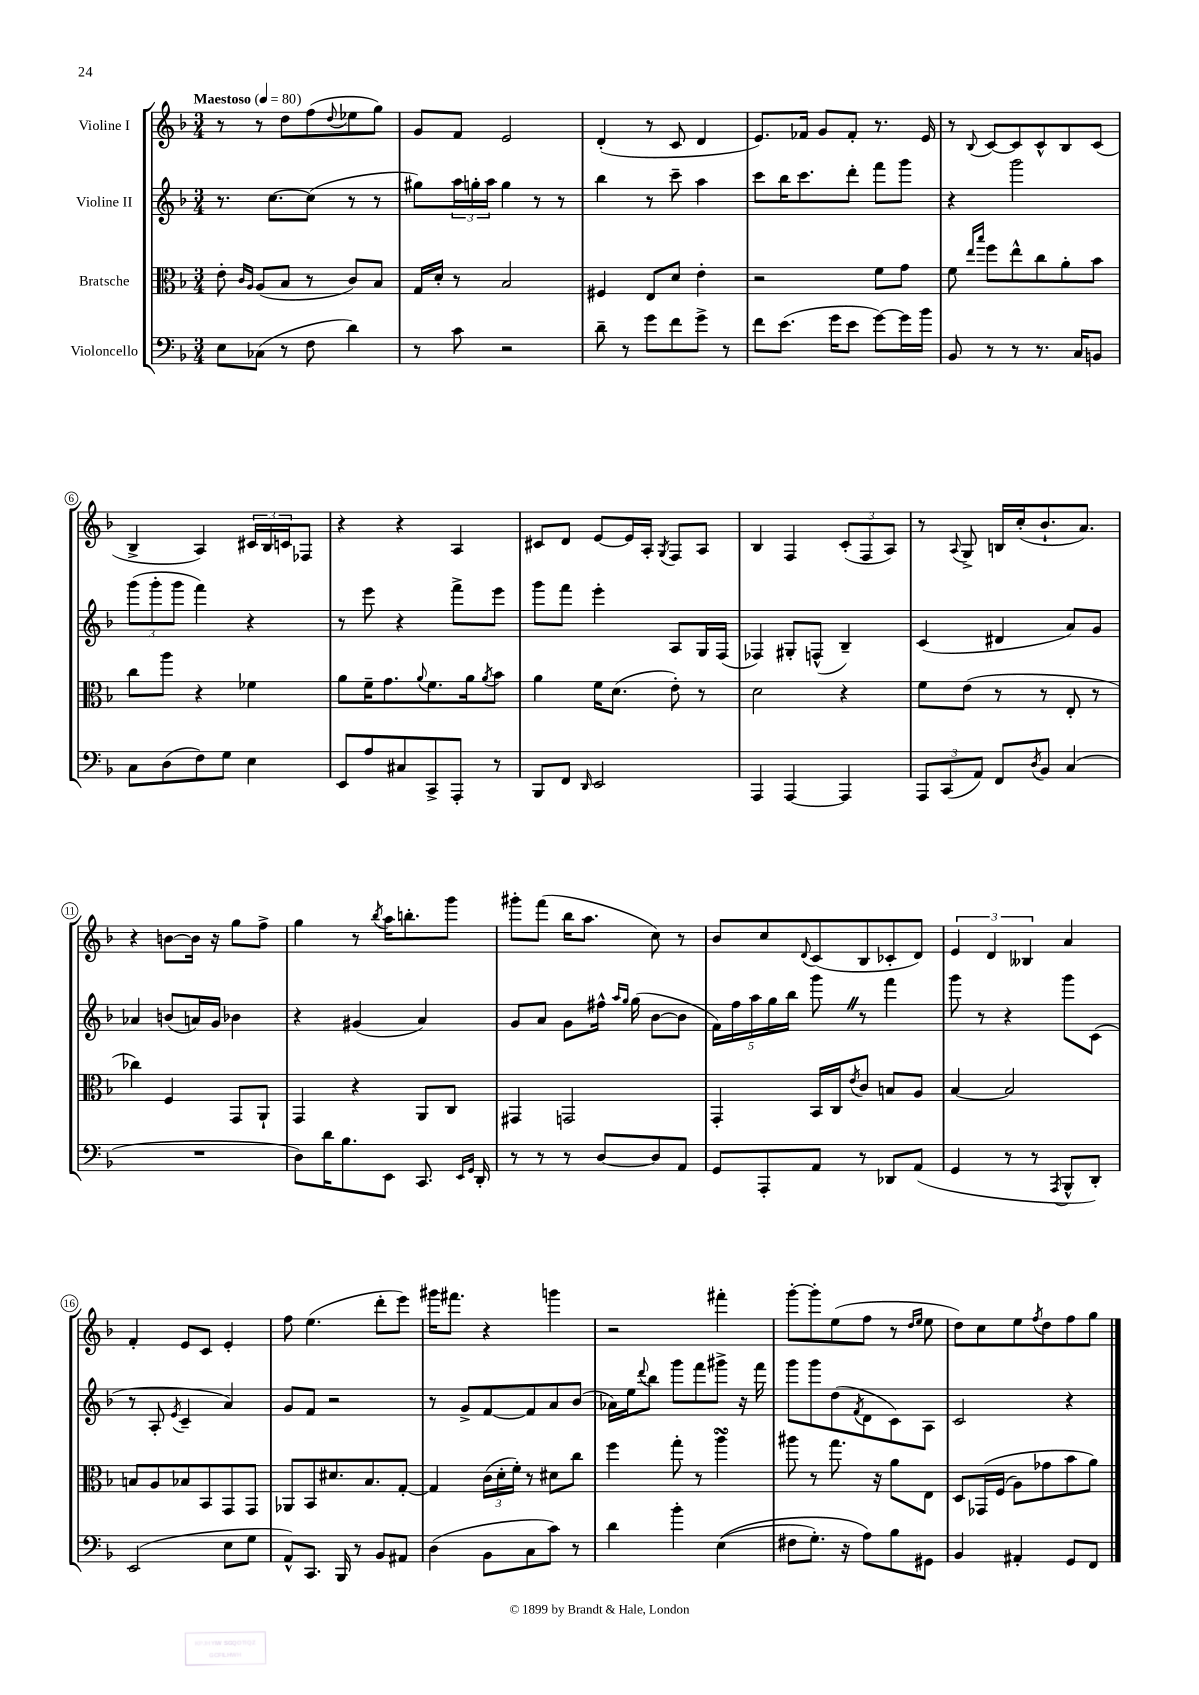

**kern	**kern	**kern	**kern
*part4	*part3	*part2	*part1
*staff4	*staff3	*staff2	*staff1
*I"Violoncello	*I"Bratsche	*I"Violine II	*I"Violine I
*clefF4	*clefC3	*clefG2	*clefG2
*k[b-]	*k[b-]	*k[b-]	*k[b-]
*M3/4	*M3/4	*M3/4	*M3/4
*MM80	*MM80	*MM80	*MM80
=1	=1	=1	=1
!	!	!	!LO:TX:a:B:t=Maestoso
8E\L	8e'\	8.r	8r
.	16qqc/LL	.	.
.	16qqA/JJ	.	.
(8C-X\J	(8A/L	.	8r
.	.	[8.cc\L	.
8r	8B-/J	.	8dd\L
8F\	8r	(8cc\J]	(8ff\
.	.	.	8qqdd/
4d\)	8c/L)	8r	8ee-X\
.	8B-/J	8r	8gg\J)
=2	=2	=2	=2
8r	16G/LL	8gg#X\L)	8g/L
.	16d'/JJ	.	.
8c\	8r	24aa\L	8f/J
.	.	24ggn'\	.
.	.	24aa\JJ	.
2r	2B-/	4gg\	2e/
.	.	8r	.
.	.	8r	.
=3	=3	=3	=3
8d~\	4F#X/	4bb-\	(4d'/
8r	.	.	.
8g\L	8E/L	8r	8r
8f\	8d/J	8ccc~\	8c/
8g^\J	4e'\	4aa\	4d/
8r	.	.	.
=4	=4	=4	=4
8f\L	2r	8ccc\L	8.e/L)
(8.e\J	.	16bb-\K	.
.	.	8.ccc\	16f-X/Jk
.	.	.	8g/L
16g\KL	.	.	.
8e\J	.	8ddd'\J	8f-'/J
[8g\L)	8f\L	8fff\L	8.r
16g\L]	8g\J	8ggg\J	.
16b-\JJ	.	.	16e/
=5	=5	=5	=5
8BB-/	8f\	4r	8r
.	16qqee/LL	.	.
.	16qqbb-/JJ	.	8qqB-/
8r	8ff\L	.	[8c/L
8r	8ee^^\	2ggg\	8c/]
8.r	8cc\	.	8c^^/
.	8a'\	.	8B-/
16C/KL	.	.	.
8BBn/J	8b-\J	.	(8c/J
!!LO:LB:g=z
=6	=6	=6	=6
8C\L	8cc\L	(12ggg\L	4B-^/
.	.	12ggg'\	.
(8D\	8aa\J	.	.
.	.	12ggg\J	.
8F\)	4r	4fff\)	4A/)
8G\J	.	.	.
4E\	4f-X\	4r	24c#X/LL
.	.	.	24B-/
.	.	.	24cn/J
.	.	.	8F-X/J
=7	=7	=7	=7
8EE/L	8a\L	8r	4r
8A/	16f~\K	8eee\	.
.	8.g\	.	.
8C#X/	.	4r	4r
.	8qqa/	.	.
8CC^/	8.f\	.	.
8AAA'/J	.	8fff^\L	4A/
.	16a\k	.	.
.	8qa/	.	.
8r	8b-\J	8eee\J	.
=8	=8	=8	=8
8BBB-/L	4a\	8ggg\L	8c#X/L
8FF/J	.	8fff\J	8d/J
16qqDD/	.	.	.
2EE/	16f\KL	4eee'\	[8e/L
.	(8.d\J	.	.
.	.	.	16e/L]
.	.	.	16A'/JJ
.	.	.	8qG/
.	8e'\)	8A/L	8F/L
.	8r	16G/L	8A/J
.	.	(16F/JJ	.
=9	=9	=9	=9
4AAA/	2d\	4F-X/)	4B-/
[4AAA/	.	8G#X'/L	4F/
.	.	(8Fn^^/J	.
4AAA/]	4r	4B-~/)	(12c'/L
.	.	.	12F/
.	.	.	12A/J)
=10	=10	=10	=10
12AAA/L	8f\L	(4c/	8r
(12CC/	.	.	.
.	.	.	8qqA/
.	(8e\J	.	8G^/
12AA/J)	.	.	.
8FF/L	8r	4d#X/	16Bn/LL
.	.	.	(16cc'/J
8qD/	.	.	.
8BB-/J	8r	.	8.b-`/
(4C/	8E'/	8a/L)	.
.	.	.	8.a/J)
.	8r	8g/J	.
!!LO:LB:g=z
=11	=11	=11	=11
2.r	4cc-X\)	4a-X/	4r
.	4F/	(8bn/L	[8bn\L
.	.	16an/L)	16b\Jk]
.	.	16g/JJ	16r
.	8GG/L	4b-X\	8gg\L
.	8AA`/J	.	8ff^\J
=12	=12	=12	=12
8D\L)	4GG/	4r	4gg\
16d\K	.	.	.
8.B-\	.	.	.
.	4r	(4g#X/	8r
.	.	.	8qbb-/
8EE\J	.	.	16aa\KL
.	.	.	8.bbn'\
8.CC/	8AA/L	4a/)	.
.	8C/J	.	8ggg\J
16qqEE/LL	.	.	.
16qqGG/JJ	.	.	.
16DD'/	.	.	.
=13	=13	=13	=13
8r	4GG#X/	8g/L	8ggg#X'\L
8r	.	8a/J	(8fff\J
8r	2GGn/	8g\L	16bb-\KL
.	.	.	8.aa\J
[8D/L	.	16ff#X^^\Jk	.
.	.	16qqaa/LL	.
.	.	16qqgg/JJ	.
.	.	(16gg\	.
8D/]	.	[8b-\L	8cc\)
8AA/J	.	8b-\J]	8r
=14	=14	=14	=14
8GG/L	4GG'/	20f\LL)	8b-/L
.	.	20ff\	.
.	.	20aa\	.
8AAA'/	.	.	8cc/
.	.	20gg\	.
.	.	20bb-\JJ	.
.	.	.	8qqd/
8AA/J	16BB-/LL	8gggZ\	(8c/
.	16C/J	.	.
.	8qe/	.	.
8r	8c/J	8r	8B-/
8DD-X/L	8Bn/L	4fff\	8c-X'/
(8AA/J	8A/J	.	8d/J)
=15	=15	=15	=15
4GG/	[4B-/	8ggg\	6e/
.	.	8r	.
.	.	.	6d/
8r	2B-/]	4r	.
.	.	.	6B--X/
8r	.	.	.
8qAAA/	.	.	.
8BBB-^^/L	.	8ggg\L	4a/
8DD'/J)	.	(8c\J	.
!!LO:LB:g=z
=16	=16	=16	=16
(2EE/	8Bn/L	8r	4f'/
.	8A/	8A'/	.
.	.	8qe/	.
.	8B-X/	4c~/	8e/L
.	8BB-/	.	8c/J
8E\L	8GG/	4a/)	4e'/
8G\J	8GG/J	.	.
=17	=17	=17	=17
8AA^^/L)	8AA-X/L	8g/L	8ff\
8.CC/J	8BB-/	8f/J	(4.ee\
.	8.d#X/	2r	.
16BBB-/	.	.	.
8r	.	.	.
.	8.B-/	.	.
8BB-/L	.	.	8ddd'\L
8AA#X/J	[8G'/J	.	8eee\J)
=18	=18	=18	=18
(4D\	4G/]	8r	16ggg#X\KL
.	.	.	8.fff#X\J
.	.	8g^/L	.
8BB-\L	(24c\LL	[8f/	4r
.	24d'\	.	.
.	24f'\JJ)	.	.
8C\	8r	8f/]	.
8c\J)	8d#X\L	8a/	4gggn\
8r	8cc\J	(8b-/J	.
=19	=19	=19	=19
4d\	4ff\	16a-X\LL)	2r
.	.	16ee\J	.
.	.	8qqddd/	.
.	.	8bb-\J	.
4b-'\	8gg'\	8ggg\L	.
.	8r	8fff\	.
((4E\	4aasSsS\	8ggg#X^\J	4fff#X'\
.	.	16r	.
.	.	16fff\	.
=20	=20	=20	=20
8F#X\L	8aa#X\	8ggg\L	[8ggg'\L
8.G'\J)	8r	8ggg\	8ggg'\]
.	8.gg\	(8dd\	(8ee\
16r	.	.	.
.	.	8qf/	.
8A\L)	.	8d\	8ff\J
.	16r	.	.
8B-\	8a\L	8c\)	8r
.	.	.	16qqdd/LL
.	.	.	16qqee/JJ
8GG#X\J	8E\J	8A\J	8ee\
=21	=21	=21	=21
4BB-/	8D/L	2c/	8dd\L)
.	(16GG-X/L	.	8cc\
.	(16F/JJ	.	.
4AA#X'/	8A\L)	.	8ee\
.	.	.	8qff/
.	8g-X\	.	8dd\
8GG/L	8b-\	4r	8ff\
8FF/J	8a\J)	.	8gg\J
==	==	==	==
*-	*-	*-	*-
